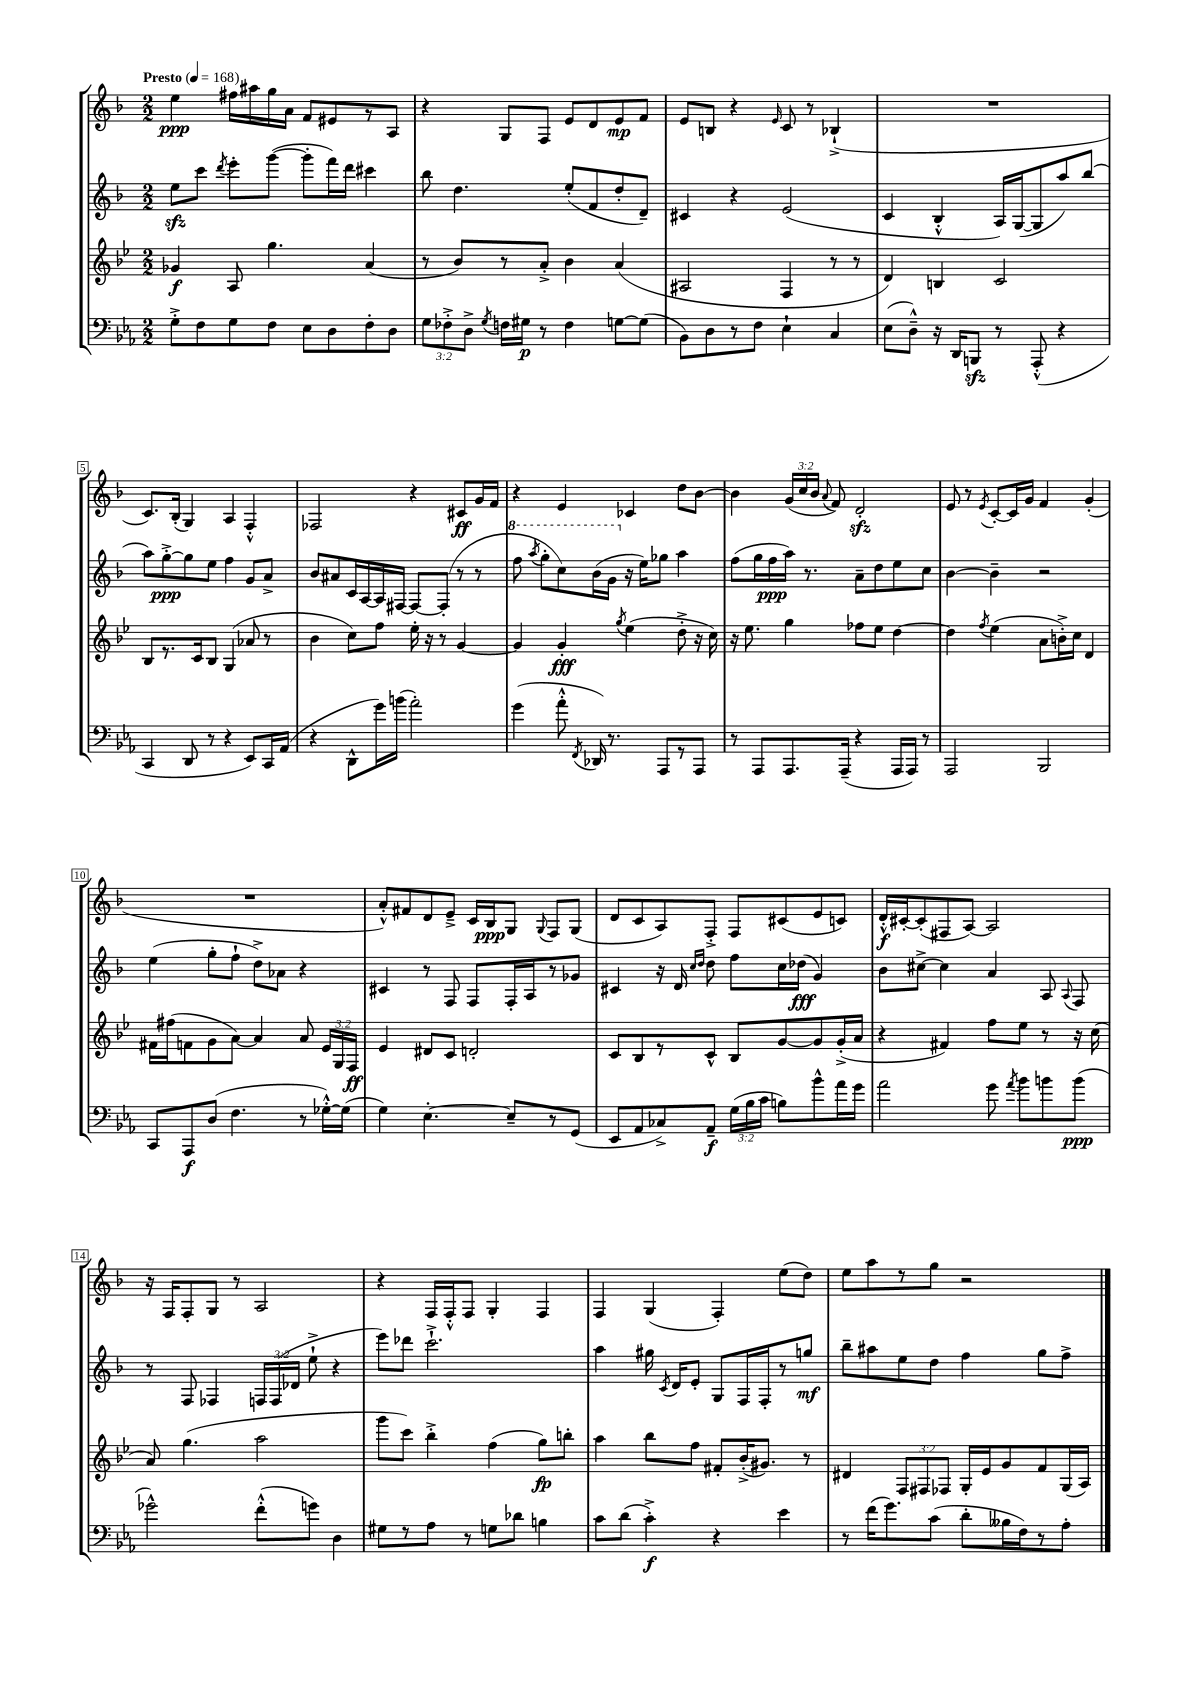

**kern	**kern	**kern	**kern
*staff4	*staff3	*staff2	*staff1
*clefF4	*clefG2	*clefG2	*clefG2
*k[b-e-a-]	*k[b-e-]	*k[b-]	*k[b-]
*M2/2	*M2/2	*M2/2	*M2/2
*MM168	*MM168	*MM168	*MM168
8G'^	4g-	8ee	4ee
8F	.	8ccc	.
.	.	8qddd	.
8G	8A	8eee'	16ff#
.	.	.	16aa#
8F	4.gg	([8ggg	16gg
.	.	.	16a
8E-	.	8ggg']	8f
8D	.	16fff)	8e#
.	.	16ddd	.
8F'	(4a	4ccc#	8r
8D	.	.	8A
=	=	=	=
12G	8r	8bb-	4r
12F-'^	.	.	.
.	8b-)	4.dd	.
12D^	.	.	.
8qG	.	.	.
16F	8r	.	8G
16G#	.	.	.
8r	8a'^	.	8F
4F	4b-	(8ee'	8e
.	.	8f	8d
[8G	(4a	8dd'	8e
(8G]	.	8d~)	8f
=	=	=	=
8BB-)	2A#	4c#	8e
8D	.	.	8B
8r	.	4r	4r
8F	.	.	.
.	.	.	16qqe
4E-`	4F	(2e	8c
.	.	.	8r
4C	8r	.	(4B-`^
.	8r	.	.
=	=	=	=
(8E-	4d)	4c	1r
8D~^^)	.	.	.
16r	4B	4B-'^^	.
16DD	.	.	.
8BBB	.	.	.
8r	2c	16A)	.
.	.	([16G	.
(8AAA-'^^	.	8G]	.
4r	.	8aa)	.
.	.	(8bb-	.
=	=	=	=
4CC	8B-	8aa)	8.c)
.	8.r	[8gg'^	.
.	.	.	(16B-'
8DD	.	8gg]	4G)
.	16c	.	.
8r	8B-	8ee	.
4r	(4G	4ff	4A
8EE-)	8a-	8g	4F'^^
16CC	8r	8a^	.
(16AA-	.	.	.
=	=	=	=
4r	4b-	8b-	2F-
.	.	8a#	.
8DD^^	8cc)	16c	.
.	.	[16A	.
16g)	8ff	16A]	.
(16b	.	[16F#	.
2a-')	16ee-'	8F#_	4r
.	16r	.	.
.	8r	(8F#']	.
.	[4g	8r	8c#
.	.	8r	16g
.	.	.	16f
=	=	=	=
(4g	4g]	8fff	4r
.	.	8qaaa	.
.	.	8ggg'	.
8a-'^^	4g'	8ccc)	4e
8qFF	.	.	.
16DD-)	.	(16bb-	.
8.r	.	16gg	.
.	8qgg	.	.
.	(4ee-	16r	4c-
.	.	16ee)	.
8AAA-	.	8gg-	.
8r	8dd'^	4aa	8dd
8AAA-	16r	.	[8b-
.	16cc)	.	.
=	=	=	=
8r	16r	(8ff	4b-]
.	8.ee-	.	.
8AAA-	.	16gg	.
.	.	16ff	.
8.AAA-	4gg	16aa)	(24g
.	.	.	24cc
.	.	8.r	.
.	.	.	24b-
.	.	.	8qqa
.	.	.	8f)
(16AAA-~	.	.	.
4r	8ff-	8a~	2d'
.	8ee-	8dd	.
16AAA-	[4dd	8ee	.
16AAA-)	.	.	.
8r	.	8cc	.
=	=	=	=
2AAA-	4dd]	[4b-	8e
.	.	.	8r
.	8qff	.	8qe
.	(4ee-	4b-~]	[8c'
.	.	.	16c]
.	.	.	16g
2BBB-	8a	2r	4f
.	16b'^)	.	.
.	16cc	.	.
.	4d	.	(4g'
=	=	=	=
8CC	16f#	(4ee	1r
.	(16ff#	.	.
8AAA-	8f	.	.
(8D	8g	8gg'	.
4.F	[8a)	8ff`	.
.	4a]	8dd^)	.
.	.	8a-	.
8r	8a	4r	.
[16G-'^^)	24e-	.	.
.	24G	.	.
(16G-]	.	.	.
.	24F	.	.
=	=	=	=
4G)	4e-	4c#	8a'^^)
.	.	.	8f#
[4.E-'	8d#	8r	8d
.	8c	8F	8e~^
.	2d'	8F	16c
.	.	.	16B-
8E-~]	.	16F'	8G
.	.	16A	.
.	.	.	8qqG
8r	.	8r	8F
(8GG	.	8g-	(8G
=	=	=	=
8EE-	8c	4c#	8d
8AA-	8B-	.	8c
8C-^)	8r	16r	8A)
.	.	16d	.
.	.	16qqcc	.
.	.	16qqdd	.
8AA-~	8c^^	8dd	8F'^
(24G	8B-	8ff	8F
24B-	.	.	.
24c	.	.	.
8B)	[8g	16cc	(8c#
.	.	(16dd-	.
8b-^^	8g]	4g)	8e
16a-	(16g'^	.	8c)
16g	16a	.	.
=	=	=	=
2a-	4r	8b-	16d'^^
.	.	.	[16c#'
.	.	[8cc#^	(8c#']
.	4f#)	4cc#]	8F#
.	.	.	[8A)
8g	8ff	4a	2A]
8qa-	.	.	.
8b-	8ee-	.	.
8b	8r	8A	.
.	.	8qqA	.
(8b	16r	8F	.
.	(16cc	.	.
=	=	=	=
2g-^^)	8a)	8r	16r
.	.	.	16F
.	(4.gg	8F	8F'
.	.	4F-	8G
.	.	.	8r
(8f'^^	2aa	24F	2A
.	.	(24F	.
.	.	24d-	.
8g)	.	8ee`^	.
4D	.	4r	.
=	=	=	=
8G#	8ggg	8eee)	4r
8r	8ccc)	8ddd-	.
8A-	4bb-'^	2.ccc`^	16F
.	.	.	16F'^^
8r	.	.	8F
8G	(4ff	.	4G'
8d-	.	.	.
4B	8gg)	.	4F
.	8bb'	.	.
=	=	=	=
8c	4aa	4aa	4F
(8d	.	.	.
4c'^)	8bb-	16gg#	(4G
.	.	8qc	.
.	.	16d	.
.	8ff	8e'	.
4r	8f#'	8G	4F')
.	(16b-'^	16F	.
.	8.g#)	16F'	.
4e-	.	8r	(8ee
.	8r	8gg	8dd)
=	=	=	=
8r	4d#	8bb-~	8ee
(16f	.	8aa#	8aa
8.g)	.	.	.
.	12F	8ee	8r
.	12F#	.	.
(8c	.	8dd	8gg
.	12F-	.	.
8d'	16G'	4ff	2r
.	16e-	.	.
16B--	8g	.	.
16F)	.	.	.
8r	8f	8gg	.
8A-'	(16G	8ff^	.
.	16A)	.	.
==	==	==	==
*-	*-	*-	*-
